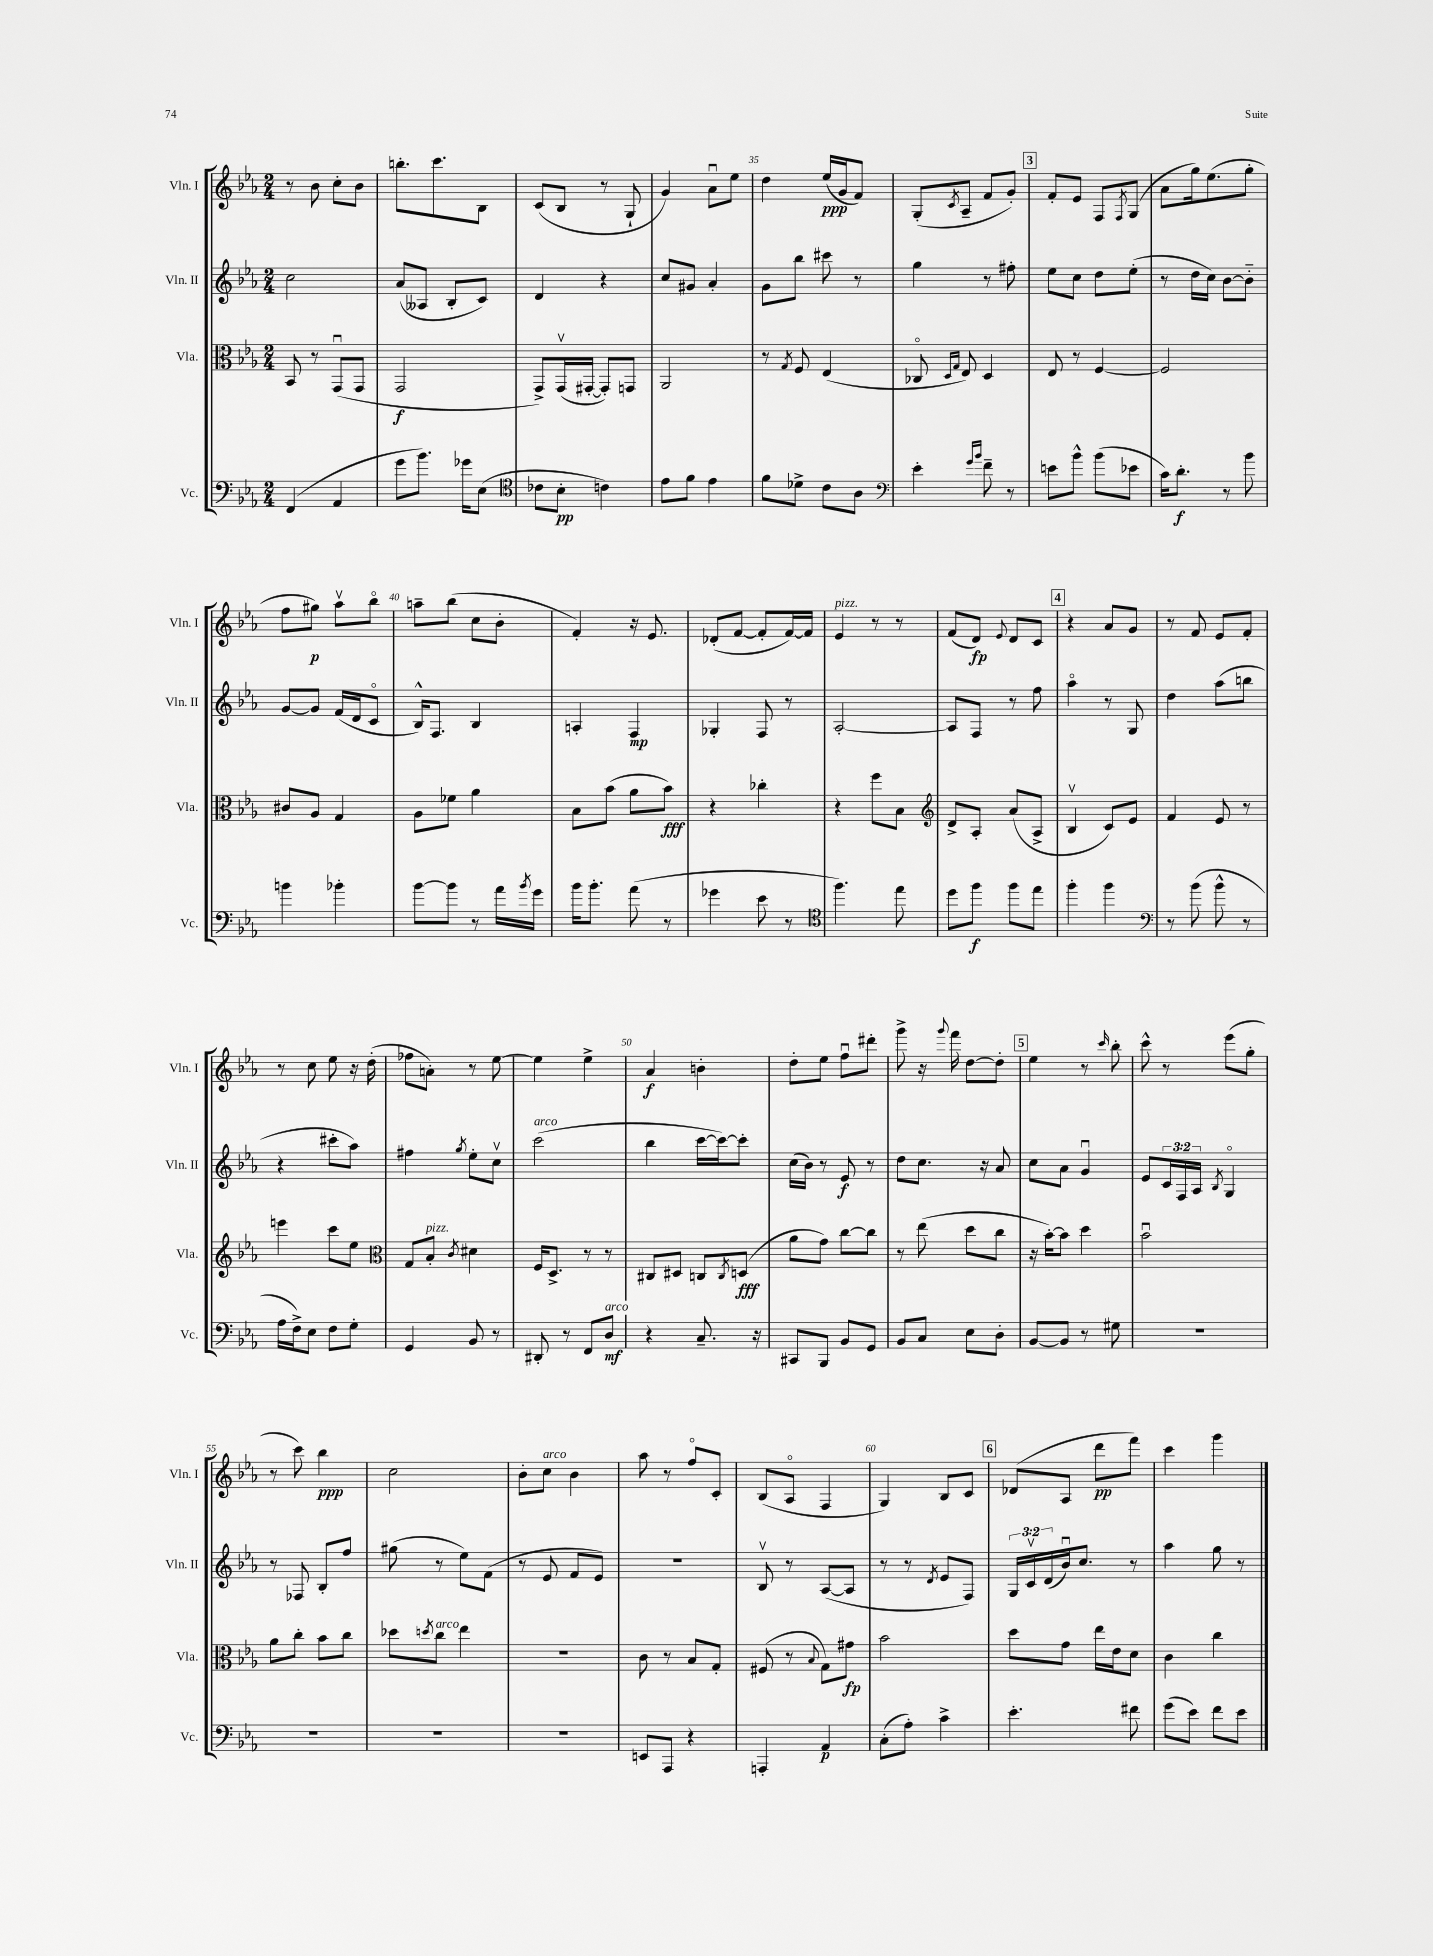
<<
\new StaffGroup <<
\new Staff = "s0" \with { instrumentName = "Vln. I" shortInstrumentName = "Vln. I" } {
    \clef treble \key ees \major \numericTimeSignature \time 2/4
    r8 bes'8 c''8-. bes'8 |
    b''8.-. c'''8. bes8 |
    c'8( bes8 r8 g8-! |
    g'4) aes'8\downbow ees''8 |
    d''4 ees''16\ppp( g'16 f'8) |
    g8-.( \acciaccatura { c'8 } aes8-- f'8 g'8-.) |
    \mark \markup { \box "3" } f'8-. ees'8 f8 \acciaccatura { f8 } g8( |
    aes'8 g''16) ees''8.( g''8-. |
    f''8 gis''8\p) aes''8\upbow bes''8\flageolet |
    a''8-- bes''8( c''8 bes'8-. |
    f'4-.) r16 ees'8. |
    des'8-.( f'8~ f'8-. f'16~) f'16 |
    ees'4^\markup { \italic "pizz." } r8 r8 |
    f'8( d'8\fp) \appoggiatura { ees'8 } d'8 c'8 |
    \mark \markup { \box "4" } r4 aes'8 g'8 |
    r8 f'8 ees'8 f'8-. |
    r8 c''8 ees''8 r16 d''16-.( |
    fes''8 a'8-.) r8 ees''8~ |
    ees''4 ees''4-> |
    aes'4\f b'4-. |
    d''8-. ees''8 f''8\downbow dis'''8-. |
    g'''8-> r16 \appoggiatura { g'''8 } f'''16 d''8~ d''8-. |
    \mark \markup { \box "5" } ees''4 r8 \grace { c'''16 } bes''8-. |
    c'''8-^ r8 ees'''8( g''8-. |
    r8 c'''8) bes''4\ppp |
    c''2 |
    bes'8-. c''8^\markup { \italic "arco" } bes'4 |
    aes''8 r8 f''8\flageolet c'8-. |
    bes8( aes8\flageolet f4 |
    g4) bes8 c'8 |
    \mark \markup { \box "6" } des'8( aes8 d'''8\pp f'''8) |
    c'''4 g'''4 \bar "|." |
}
\new Staff = "s1" \with { instrumentName = "Vln. II" shortInstrumentName = "Vln. II" } {
    \clef treble \key ees \major \numericTimeSignature \time 2/4 \override Staff.TupletNumber.text = #tuplet-number::calc-fraction-text
    c''2 |
    aes'8( aeses8 bes8-. c'8) |
    d'4 r4 |
    c''8 gis'8 aes'4-. |
    g'8 bes''8 cis'''8 r8 |
    g''4 r8 fis''8-. |
    \mark \markup { \box "3" } ees''8 c''8 d''8 ees''8-.( |
    r8 d''16 c''16) bes'8~ bes'8-_ |
    g'8~ g'8 f'16( d'16 c'8\flageolet |
    bes16-^) f8. bes4 |
    a4-. f4\mp |
    ges4-. f8 r8 |
    aes2~-. |
    aes8 f8 r8 f''8 |
    \mark \markup { \box "4" } aes''4\flageolet r8 g8 |
    d''4 aes''8( b''8 |
    r4 cis'''8-. aes''8) |
    fis''4 \acciaccatura { g''8 } ees''8-. c''8\upbow |
    c'''2^\markup { \italic "arco" }( |
    bes''4 c'''16~ c'''16~) c'''8-. |
    c''16( bes'16) r8 ees'8\f r8 |
    d''8 c''8. r16 aes'8 |
    \mark \markup { \box "5" } c''8 aes'8 g'4\downbow |
    ees'8 \tuplet 3/2 { c'16 f16 aes16 } \acciaccatura { bes8 } g4\flageolet |
    r8 fes8 bes8-. f''8 |
    gis''8( r8 ees''8) f'8( |
    r8 ees'8 f'8 ees'8) |
    R2 |
    bes8\upbow r8 aes8~( aes8 |
    r8 r8 \acciaccatura { d'8 } ees'8 f8) |
    \mark \markup { \box "6" } \tuplet 3/2 { g16 c'16\upbow d'16( } bes'16\downbow) c''8. r8 |
    aes''4 g''8 r8 \bar "|." |
}
\new Staff = "s2" \with { instrumentName = "Vla." shortInstrumentName = "Vla." } {
    \clef alto \key ees \major \numericTimeSignature \time 2/4
    bes,8 r8 g,8\downbow( g,8 |
    g,2\f |
    g,8->) g,16\upbow( gis,16~-. gis,8-.) g,8 |
    aes,2 |
    r8 \acciaccatura { g8 } f8 ees4( |
    ces8\flageolet \grace { d16 g16 } ees8) d4 |
    \mark \markup { \box "3" } ees8 r8 f4~ |
    f2 |
    cis'8 aes8 g4 |
    aes8 fes'8 aes'4 |
    bes8 bes'8( aes'8 bes'8\fff) |
    r4 ces''4-. |
    r4 f''8 bes8 |
    \clef treble d'8-> aes8-. aes'8( aes8-> |
    \mark \markup { \box "4" } bes4\upbow c'8) ees'8 |
    f'4 ees'8 r8 |
    e'''4 c'''8 ees''8 |
    \clef alto g8 bes8-.^\markup { \italic "pizz." } \acciaccatura { c'8 } dis'4 |
    f16 d8.-> r8 r8 |
    cis8 dis8 c8 \acciaccatura { c8 } d8\fff( |
    aes'8 g'8) c''8~ c''8 |
    r8 ees''8( d''8 c''8 |
    \mark \markup { \box "5" } r16 bes'16~-.) bes'8 d''4 |
    bes'2\downbow |
    aes'8 c''8-. bes'8 c''8 |
    des''8 \acciaccatura { d''8 } c''8^\markup { \italic "arco" } ees''4 |
    R2 |
    c'8 r8 bes8 g8-. |
    fis8( r8 \appoggiatura { bes8 } g8) gis'8\fp |
    bes'2 |
    \mark \markup { \box "6" } d''8 g'8 ees''16 ees'16 d'8 |
    c'4 c''4 \bar "|." |
}
\new Staff = "s3" \with { instrumentName = "Vc." shortInstrumentName = "Vc." } {
    \clef bass \key ees \major \numericTimeSignature \time 2/4
    f,4( aes,4 |
    g'8 bes'8.) ges'16 ees8( |
    \clef tenor ces'8 bes8-.\pp c'4) |
    ees'8 f'8 ees'4 |
    f'8 des'8-> c'8 aes8 |
    \clef bass ees'4-. \grace { g'16 bes'16 } f'8-- r8 |
    \mark \markup { \box "3" } e'8 bes'8-^ bes'8( ees'8 |
    c'16) d'8.-.\f r8 bes'8 |
    b'4 bes'4-. |
    bes'8~ bes'8 r8 aes'16 \acciaccatura { bes'8 } g'16 |
    bes'16 bes'8.-. aes'8( r8 |
    ges'4 ees'8 r8 |
    \clef tenor f''4.) ees''8 |
    d''8 f''8\f f''8 ees''8 |
    \mark \markup { \box "4" } f''4-. f''4 |
    \clef bass r8 bes'8( bes'8-^ r8 |
    aes16 f16->) ees8 f8 g8-. |
    g,4 bes,8 r8 |
    dis,8-. r8 f,8 d8\mf^\markup { \italic "arco" } |
    r4 c8.-- r16 |
    cis,8 bes,,8 bes,8 g,8 |
    bes,8 c8 ees8 d8-. |
    \mark \markup { \box "5" } bes,8~ bes,8 r8 gis8 |
    R2 |
    R2 |
    R2 |
    R2 |
    e,8 aes,,8 r4 |
    a,,4-. aes,4\p |
    c8-.( aes8-.) c'4-> |
    \mark \markup { \box "6" } ees'4.-. fis'8 |
    g'8( ees'8) f'8 ees'8 \bar "|." |
}
>>
>>
\layout { \context { \Score currentBarNumber = #31 \override BarNumber.break-visibility = ##(#f #t #t) barNumberVisibility = #(every-nth-bar-number-visible 5) } }
